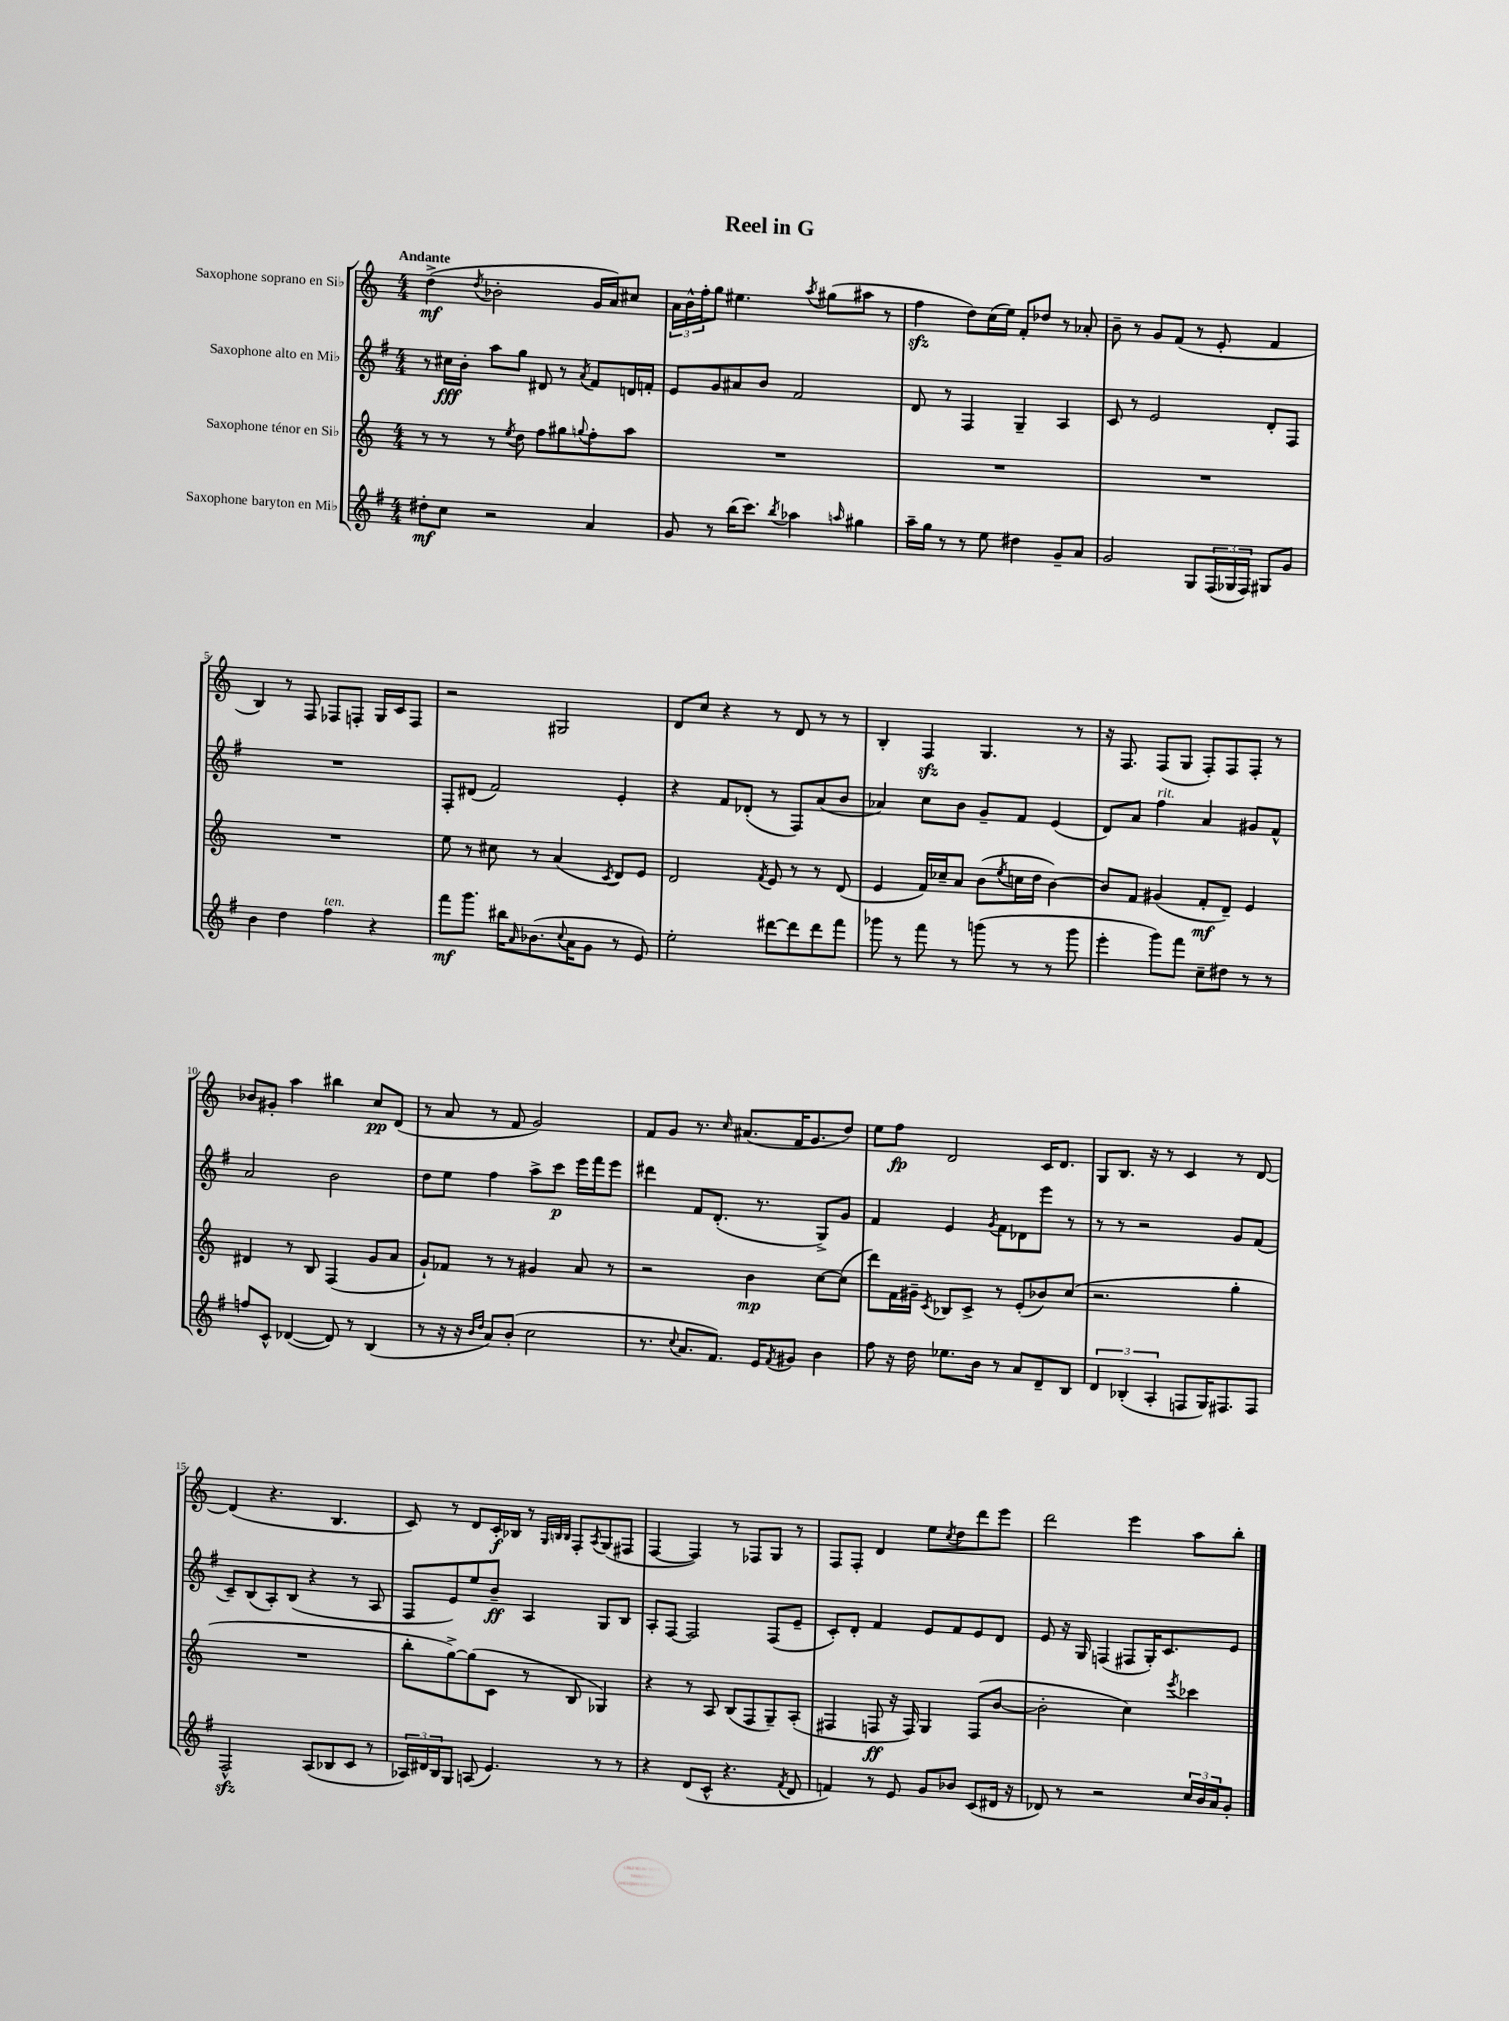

**kern	**kern	**kern	**kern
*staff4	*staff3	*staff2	*staff1
*clefG2	*clefG2	*clefG2	*clefG2
*k[f#]	*k[]	*k[f#]	*k[]
*M4/4	*M4/4	*M4/4	*M4/4
8dd#'\L	8r	8r	(4dd^\
8cc\J	8r	16cc#\LL	.
.	.	16b'\JJ	.
.	.	.	8qdd/
2r	8r	8aa\L	2b-'\
.	8qee/	.	.
.	8dd\	8gg\J	.
.	8ff\L	8d#/	.
.	8gg#\	8r	.
.	8qqgg/	8qa/	.
4a/	8ff'\	8f#/L	16g/LL
.	.	.	16a/J)
.	8aa\J	16d/L	8cc#/J
.	.	16f'/JJ	.
=	=	=	=
8g/	1r	8e/L	24a\LL
.	.	.	24b^^\
.	.	.	24ff'\J
8r	.	8g/	8gg\J
(16bb\LK	.	8a#/	4.ee#\
8.ccc\J)	.	.	.
.	.	8b/J	.
8qbb/	.	.	.
4aa-\	.	2f#/	.
.	.	.	8qaa/
.	.	.	(8gg#\L
16qqaa/	.	.	.
4gg#\	.	.	8aa#\J
.	.	.	8r
=	=	=	=
16aa~\LL	1r	8d/	4ff\
16gg\JJ	.	.	.
8r	.	8r	.
8r	.	4F#/	8dd\L)
8ee\	.	.	(16cc\L
.	.	.	16ee\JJ)
4dd#\	.	4G~/	8f'/L
.	.	.	8dd-/J
8g~/L	.	4A/	8r
8a/J	.	.	8a-'/
=	=	=	=
2g/	1r	8c/	8b~\
.	.	8r	8r
.	.	2e/	8g/L
.	.	.	(8f/J
8G/L	.	.	8r
(24F#/L	.	.	8e'/
24G-/	.	.	.
24F#/JJ)	.	.	.
8G#/L	.	8d'/L	4f/
8g/J	.	8F#/J	.
=	=	=	=
4b\	1r	1r	4B/)
4dd\	.	.	8r
.	.	.	8F/
4ff#\	.	.	8F-/L
.	.	.	8F'/J
4r	.	.	16G/LL
.	.	.	16c/J
.	.	.	8F/J
=	=	=	=
8fff#\L	8ee\	8F#'/L	2r
8.ggg\J	8r	(8d#/J	.
.	8cc#\	2f#/)	.
16bb#\LK	.	.	.
16qqa/	.	.	.
(8.b-\	8r	.	.
.	(4a/	.	2G#/
8qqcc/	.	.	.
16a\K	.	.	.
8g\J	.	.	.
.	8qc/	.	.
8r	8d/L)	4e'/	.
8e/)	8e/J	.	.
=	=	=	=
2ee'\	2d/	4r	8d/L
.	.	.	8cc/J
.	.	8f#/L	4r
.	.	(8d-'/J	.
.	8qf/	.	.
[8ddd#\L	8e/	8r	8r
8ddd#\]	8r	8F#/L)	8d/
8ddd#\	8r	(8a/	8r
8fff#\J	(8d/	8b/J	8r
=	=	=	=
8ggg-\	4e/	4a-/)	4B'/
8r	.	.	.
8fff#\	16f/LL)	8cc\L	4F/
.	16cc-~/J	.	.
8r	8a/J	8b\J	.
(8ggg\	(8b\L	8g~/L	4.G/
.	8qee/	.	.
8r	16cc\L	8f#/J	.
.	16dd\JJ	.	.
8r	[4b\)	(4e/	.
8ggg\	.	.	8r
=	=	=	=
4eee'\	8b/]L	8d/L)	16r
.	.	.	8.F/
.	8f/J	8a/J	.
8ggg\L)	(4g#/	4ff#\	(8F/L
8fff#\J	.	.	8G/J
8cc~\L	8f'/L	4a/	8F'/L)
8dd#\J	8d~/J)	.	8F/
8r	4e/	8g#/L	8F'/J
8r	.	8f#^^/J	8r
=	=	=	=
8ff/L	4d#/	2a/	8b-/L
8c^^/J	.	.	8g#'/J
([4d-/	8r	.	4aa\
.	8B/	.	.
8d-/])	(4F/	2b\	4bb#\
8r	.	.	.
(4B/	8g/L	.	8cc/L
.	8a/J	.	(8d/J
=	=	=	=
8r	8g`/L)	8dd\L	8r
16r	8f-/J	8ee\J	8a/
16r	.	.	.
16qqb/LL	.	.	.
16qqdd/JJ	.	.	.
8a/L)	8r	4ff#\	8r
(8b'/J	8r	.	8f/
2cc\	4g#/	8aa^\L	2g/)
.	.	8ccc\J	.
.	8a/	16eee\LL	.
.	.	16fff#\J	.
.	8r	8eee\J	.
=	=	=	=
8.r	2r	4ddd#\	8f/L
.	.	.	8g/J
8qqcc/	.	.	.
8.a/L	.	.	.
.	.	8f#/L	8.r
8.f#/J)	.	(8.d'/J	.
.	.	.	16qqcc/
.	.	.	(8.a#/L
.	4b\	.	.
16e/LK	.	8.r	.
8qf#/	.	.	.
8g#/J	.	.	16f/K
.	.	.	8.g/
4b\	[8cc\L	8G^/L)	.
.	(8cc\]J	8g/J	8dd/J)
=	=	=	=
8ff#\	8ddd\L)	4f#/	8ee\L
16r	16f\L	.	8ff\J
16dd\	16g#~\JJ	.	.
.	8qc/	.	.
8.ee-\L	8B-/L	4e/	2d/
.	8c^/J	.	.
16b\Jk	.	.	.
.	.	8qg/	.
8r	8r	8f#\L	.
8a/L	(8e'/L	8d-\	.
8d~/	8b-/)	8eee\J	16c/LK
.	.	.	8.d/J
8B/J	(8cc/J	8r	.
=	=	=	=
6d/	2.r	8r	8G/L
.	.	8r	8.B/J
(6B-'/	.	.	.
.	.	2r	.
.	.	.	16r
6A'/	.	.	.
.	.	.	8r
8F/L	.	.	4c/
16G/K)	.	.	.
8.F#/	.	.	.
.	4gg'\	8g/L	8r
8F#/J	.	(8f#/J	[8d/
=	=	=	=
2F#^^/	1r	8c~/L)	(4d/]
.	.	(8B/	.
.	.	8A'/)	4.r
.	.	(8B/J	.
(8A/L	.	4r	.
8B-/	.	.	4.B/
8c/J	.	8r	.
8r	.	8A/	.
=	=	=	=
24A-/LL)	8bb'\L	8F#/L	8c/)
24d#/	.	.	.
24B/J	.	.	.
8G/J	[8gg^\)	8e/)	8r
(8A/	(8gg\]	8ee/	8d/L
4.e/)	8c\J	8b~/J	16c'/L
.	.	.	16B-/JJ
.	8r	4A/	8r
.	.	.	32qqG/LLL
.	.	.	32qqB/
.	.	.	32qqB/JJJ
.	8B/	.	8F'/L
.	.	.	8qA/
8r	4G-/)	8G/L	(8G/
8r	.	8B/J	8F#/J
=	=	=	=
4r	4r	8A'/L	[4F/
.	.	[8F#/J	.
(8d/L	8r	2F#/]	4F/])
8c^^/J	8A/	.	.
4.r	(8B/L	.	8r
.	8F/	.	8F-/L
.	8G~/)	(8F#/L	8G/J
8qf#/	.	.	.
8d/	(8A'/J	8e~/J	8r
=	=	=	=
4f/)	4F#/	8c'/L)	8F/L
.	.	8d'/J	8F'/J
8r	8F/	4f#/	4d/
8e/	16r	.	.
.	16F/)	.	.
8g/L	4G/	8e/L	8ee\L
.	.	.	8qcc/
8b-/J	.	8f#/	8dd\
(8c/L	(8F/L	8e/	8ddd\
16d#/Jk	[8b/J	8d/J	8eee\J
16r	.	.	.
=	=	=	=
8d-/)	2b'\]	8e/	2ddd\
8r	.	16r	.
.	.	16G/	.
2r	.	(4F/	.
.	4cc\)	8F#/L	4eee\
.	.	16G'/K)	.
.	.	8.c/	.
.	8qeee/	.	.
24cc/LL	4ccc-\	.	8aa\L
24b/	.	.	.
24a/J	.	.	.
8g'/J	.	8e/J	8bb'\J
==	==	==	==
*-	*-	*-	*-
